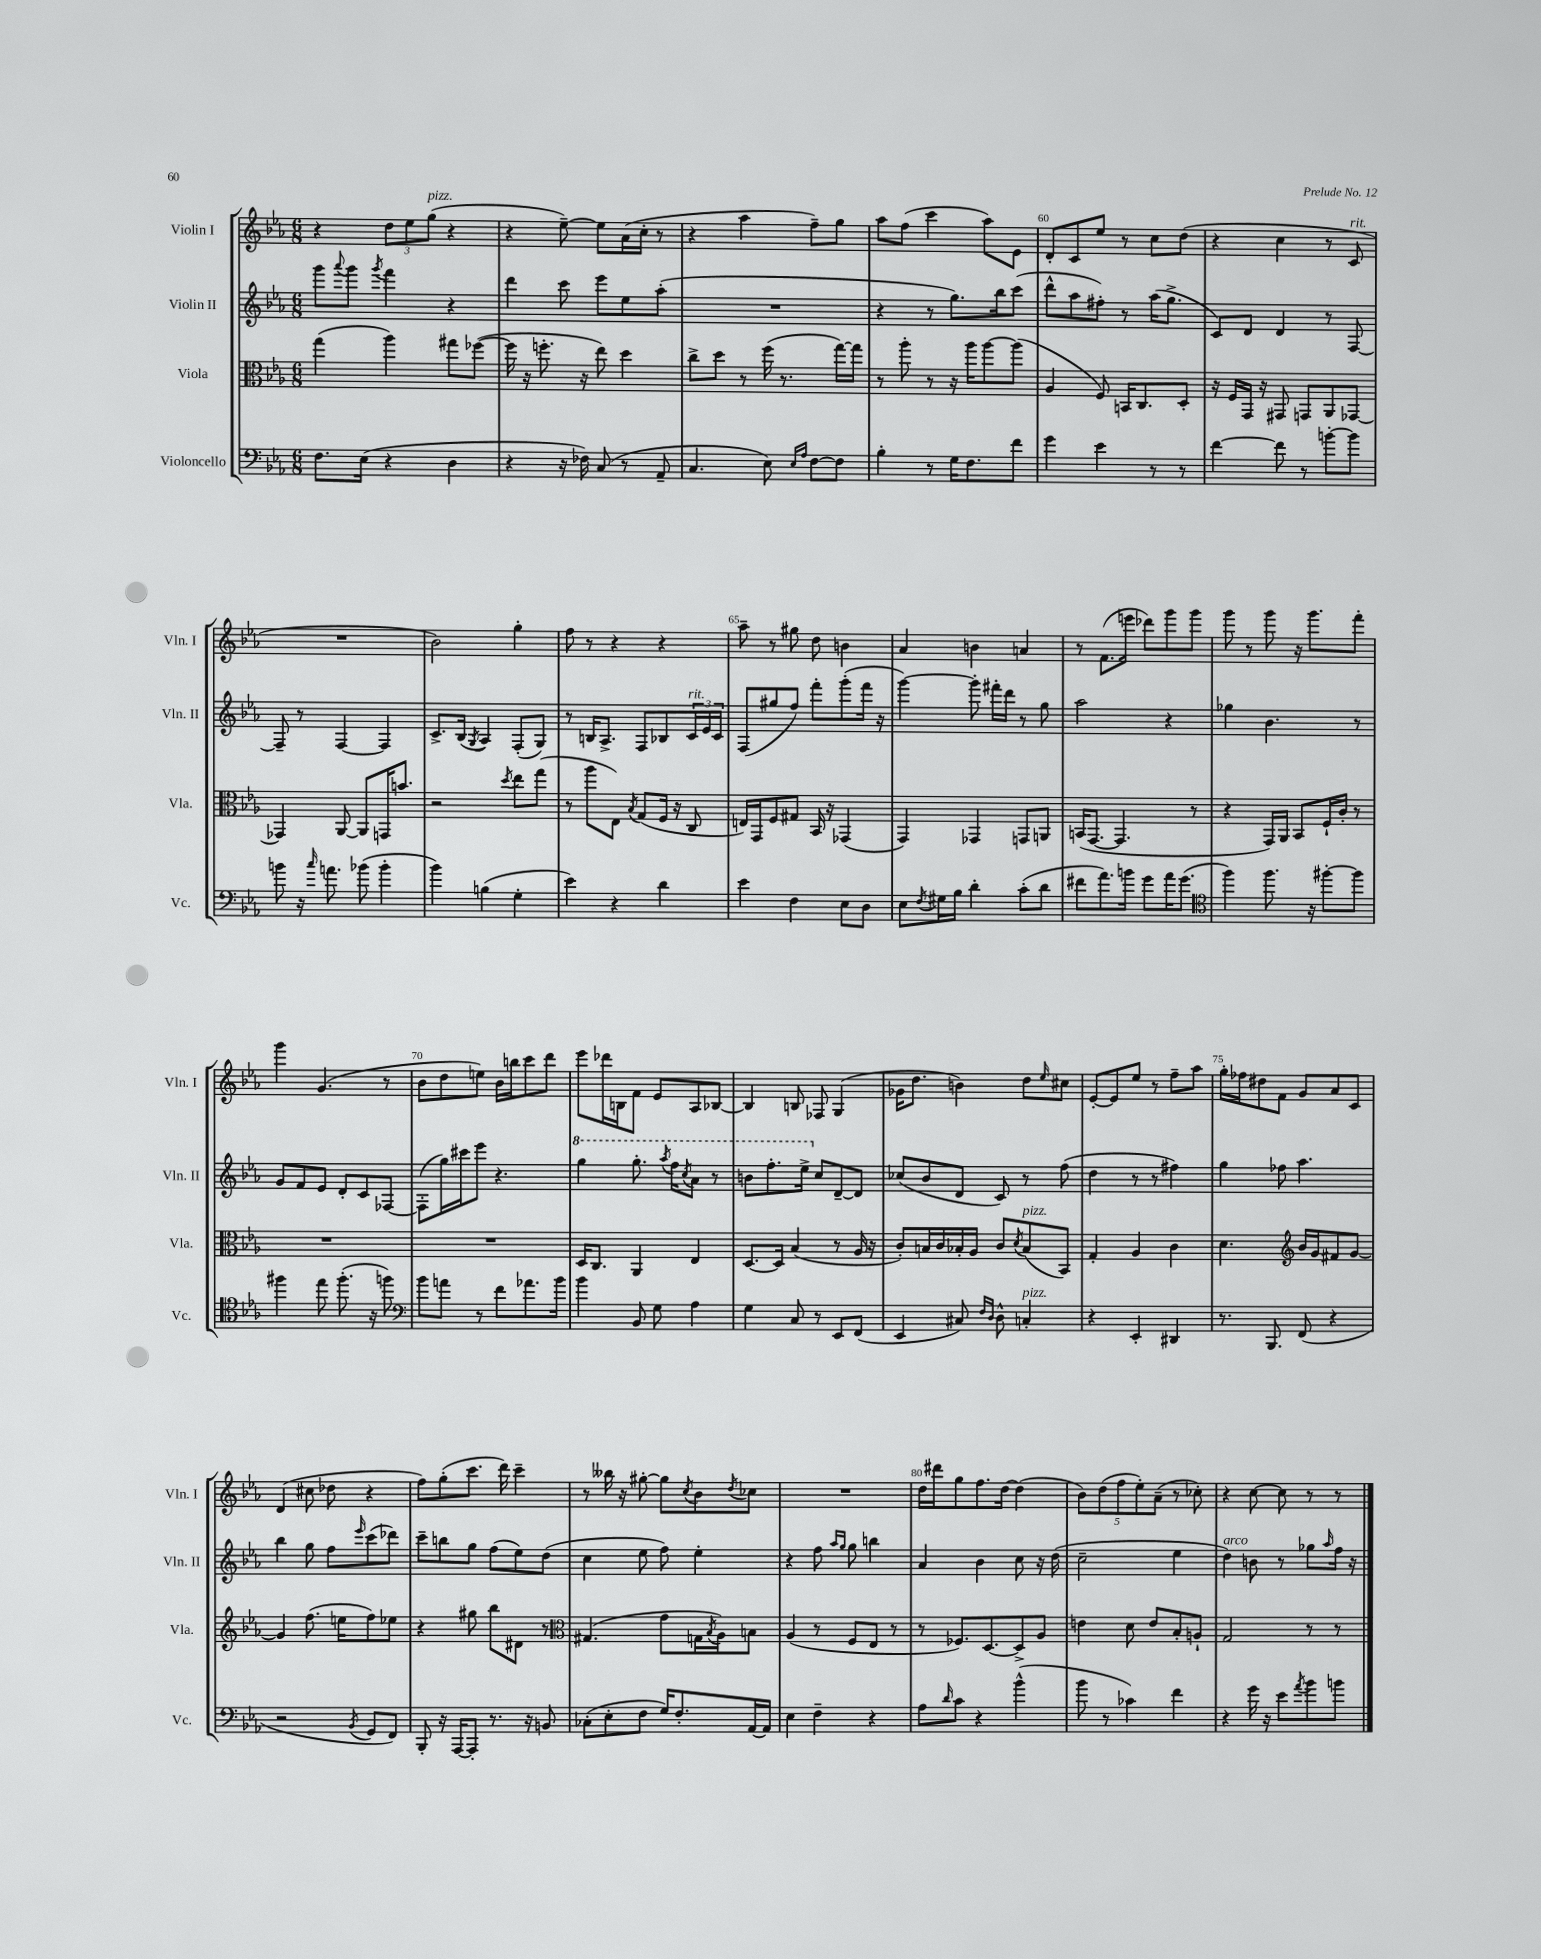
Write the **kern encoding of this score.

**kern	**kern	**kern	**kern
*staff4	*staff3	*staff2	*staff1
*clefF4	*clefC3	*clefG2	*clefG2
*k[b-e-a-]	*k[b-e-a-]	*k[b-e-a-]	*k[b-e-a-]
*M6/8	*M6/8	*M6/8	*M6/8
8.F	(4gg	8ggg	4r
.	.	8qqaaa-	.
.	.	8ggg	.
(16E-	.	.	.
.	.	8qggg	.
4r	4aa-)	4fff	12dd
.	.	.	12ee-
.	.	.	(12gg
4D	8gg#	4r	4r
.	([8ff-	.	.
=	=	=	=
4r	16ff-]	4ddd	4r
.	16r	.	.
.	8.ff'	.	.
16r	.	8ccc	[8ee-~)
16F-)	16r	.	.
(8C	8ee-)	8eee-	8ee-]
8r	4dd	8ee-	(16a-
.	.	.	16cc'
8AA-~	.	(8aa-'	8r
=	=	=	=
4.C	8cc^	2.r	4r
.	8dd	.	.
.	8r	.	4aa-
8E-)	(16ff	.	.
.	8.r	.	.
16qqE-	.	.	.
16qqA-	.	.	.
[8F	.	.	8ff~)
8F]	[16gg)	.	8gg
.	16gg]	.	.
=	=	=	=
4B-'	8r	4r	8aa-
.	8aa-'	.	(8ff
8r	8r	8r	4ccc
16G	16r	8.gg)	.
8.F	16aa-	.	.
.	[8aa-	.	8aa-)
.	.	16bb-	.
8f	(8aa-]	(8ccc	8e-
=	=	=	=
4g	4A-	8ddd^^	8d'
.	.	8aa-	8c
4e-	8F)	8ff#')	8ee-
.	16BB	8r	8r
.	8.C	.	.
8r	.	(16aa-	8cc
.	.	8.gg^	.
8r	8D'	.	(8dd
=	=	=	=
[4f	16r	8c)	4r
.	16F	.	.
.	16GG	8d	.
.	16r	.	.
8f]	8GG#	4d	4cc
8r	8GG	.	.
[8b'	8AA-	8r	8r
8b]	[8GG-	[8F	8c
=	=	=	=
8b	4GG-]	8F~]	2.r
16r	.	8r	.
16qqcc	.	.	.
8.a	.	.	.
.	[8AA-	[4F	.
(8b-	8AA-]	.	.
4b-'	16GG	4F]	.
.	8.b	.	.
=	=	=	=
4b-)	2r	8.c^	2b-)
.	.	(16B-	.
.	.	8qG	.
(4B	.	4A-)	.
.	8qdd	.	.
4G'	8ee-	(8F'	4gg'
.	(8gg	8G)	.
=	=	=	=
4e-)	8r	8r	8ff
.	8aa-	16B	8r
.	.	8.A-^	.
4r	8E-)	.	4r
.	8qB-	.	.
.	(8G	8F	.
4d	16F	8B-	4r
.	16r	.	.
.	8C	24c	.
.	.	24e-	.
.	.	24c	.
=	=	=	=
4e-	16E)	(8F	8aa-~
.	16GG	.	.
.	8F	8gg#	8r
4F	8G#	8ff)	8gg#
.	16BB-	8fff'	8dd
.	16r	.	.
8E-	(4GG-	(8ggg'	4b
8D	.	16fff	.
.	.	16r	.
=	=	=	=
8E-	4GG)	[4ggg)	4a-
8qF	.	.	.
16G#	.	.	.
16B-	.	.	.
4d'	4GG-	8ggg']	4b
.	.	16fff#'	.
.	.	16ddd	.
(8c'	8GG	8r	4a
8d	8AA	8gg	.
=	=	=	=
8f#	(16BB	2aa-	8r
.	[8.GG	.	.
8.a-)	.	.	(8.f
.	4.GG]	.	.
16b	.	.	16eee
8g	.	.	8ddd-)
16a-	.	4r	8ggg
(8.g	.	.	.
.	8r	.	8ggg
=	=	=	=
*clefC4	*	*	*
4ff)	4r	4gg-	8ggg
.	.	.	8r
8.ff	16GG)	4.b-	8ggg
.	16AA-	.	.
.	8BB-	.	16r
16r	.	.	8.ggg
[8ff#'	16F`	.	.
.	16c'	.	.
8ff#]	8r	8r	8fff'
=	=	=	=
4ff#	2.r	8g	4ggg
.	.	8f	.
8ee-	.	8e-	(4.g
(8.ff#'	.	8d'	.
.	.	8c	.
16r	.	.	.
8ff)	.	[8F-	8r
=	=	=	=
*clefF4	*	*	*
8b-	2.r	(8F-']	8b-
8a	.	16gg)	8dd
.	.	16ccc#	.
8r	.	8eee-	8ee)
8f	.	4.r	16b-
.	.	.	16bb
8.a-	.	.	8ccc
.	.	.	8ddd
16b-	.	.	.
=	=	=	=
4b-	16D	4ggg	8eee-
.	8.C	.	.
.	.	.	16ddd-
.	.	.	16B
8BB-	4AA-	8.ggg'	8f
8G	.	.	8e-
.	.	8qaaa-	.
.	.	16fff	.
.	.	8qccc	.
4A-	4E-	8aa-	8A-
.	.	8r	[8B-
=	=	=	=
4G	[8.D	8bb	4B-]
.	.	8.fff'	.
.	16D]	.	.
8C	(4B-	.	8B
.	.	16eee-^	.
8r	.	8cc	8F-
8EE-	8r	[8d~	(4G
(8FF	16A-	8d]	.
.	16r	.	.
=	=	=	=
4EE-	8c')	(8cc-	16g-
.	.	.	8.dd
.	16B	8b-	.
.	16c	.	.
8C#)	16B-'	8d	4b)
.	16A-	.	.
16qqF	.	.	.
16qqD	.	.	.
8D^^	8c	8c)	.
.	8qd	.	.
4C'	(8B-	8r	8dd
.	.	.	16qqee-
.	8BB-)	(8ff	8cc#
=	=	=	=
4r	4G'	4dd	[8e-'
.	.	.	8e-]
4EE-'	4A-	8r	8ee-
.	.	8r	8r
4DD#	4c	4ff#)	8ff~
.	.	.	8aa-
=	=	=	=
8.r	4.d	4gg	16gg'
.	.	.	16ff-
.	.	.	8dd#
8.BBB-	.	.	.
.	.	8ff-	8f
*	*clefG2	*	*
(8FF	16b-	4.aa-	8g
.	16g	.	.
4r	8f#	.	8a-
.	[8g	.	8c
=	=	=	=
2r	4g]	4bb-	(4d
.	(8.ff	8gg	8cc#
.	.	8ff	8dd-
.	16ee	.	.
8qBB-	.	16qqeee-	.
8GG	8ff)	(8ccc	4r
8FF)	8ee-	8ddd-)	.
=	=	=	=
8BBB-'	4r	8ccc~	8ff)
16r	.	8bb	(8gg'
[16AAA-	.	.	.
8AAA-']	8gg#	8gg	8.ccc
8.r	8bb-	(8ff	.
.	.	.	16ddd)
.	8d#	8ee-)	4ccc~
16r	.	.	.
8BB	8r	(8dd	.
=	=	=	=
*	*clefC3	*	*
(8C-'	(4.G#	4cc	8r
8E-'	.	.	16bb--
.	.	.	16r
8F	.	8ee-	[8gg#'
16G)	8g	8ff)	8gg#]
8.F'	.	.	.
.	.	.	8qcc
.	16G	4ee-'	8b-
.	8qB-	.	.
.	16A-)	.	.
.	.	.	8qdd
[16AA-	8B	.	8cc-
16AA-]	.	.	.
=	=	=	=
4E-	(4A-	4r	2.r
4F~	8r	8ff	.
.	.	16qqaa-	.
.	.	16qqgg	.
.	8F	8gg	.
4r	8E-	4bb	.
.	8r	.	.
=	=	=	=
8A-	8r	4a-	16dd
.	.	.	16ddd#
16qqd	.	.	.
8c	8.F-)	.	8gg
4r	.	4b-	8.ff
.	[8.D	.	.
.	.	.	[16dd
(4b-^^	8D^]	8cc	(4dd]
.	8A-	16r	.
.	.	(16dd	.
=	=	=	=
8b-	4e	2cc~	10b-)
.	.	.	(10dd
8r	.	.	.
.	.	.	10ff
4c-)	8d	.	.
.	.	.	10ee-')
.	8e	.	.
.	.	.	(10a-~
4f	8B-'	4ee-	8r
.	8A`	.	8cc-')
=	=	=	=
4r	2G	4dd)	4r
16g	.	8b	[8cc
16r	.	.	.
8e-	.	8r	8cc]
8qa-	.	.	.
8b-	8r	8gg-	8r
.	.	16qqaa-	.
8b	8r	16ff	8r
.	.	16r	.
==	==	==	==
*-	*-	*-	*-
